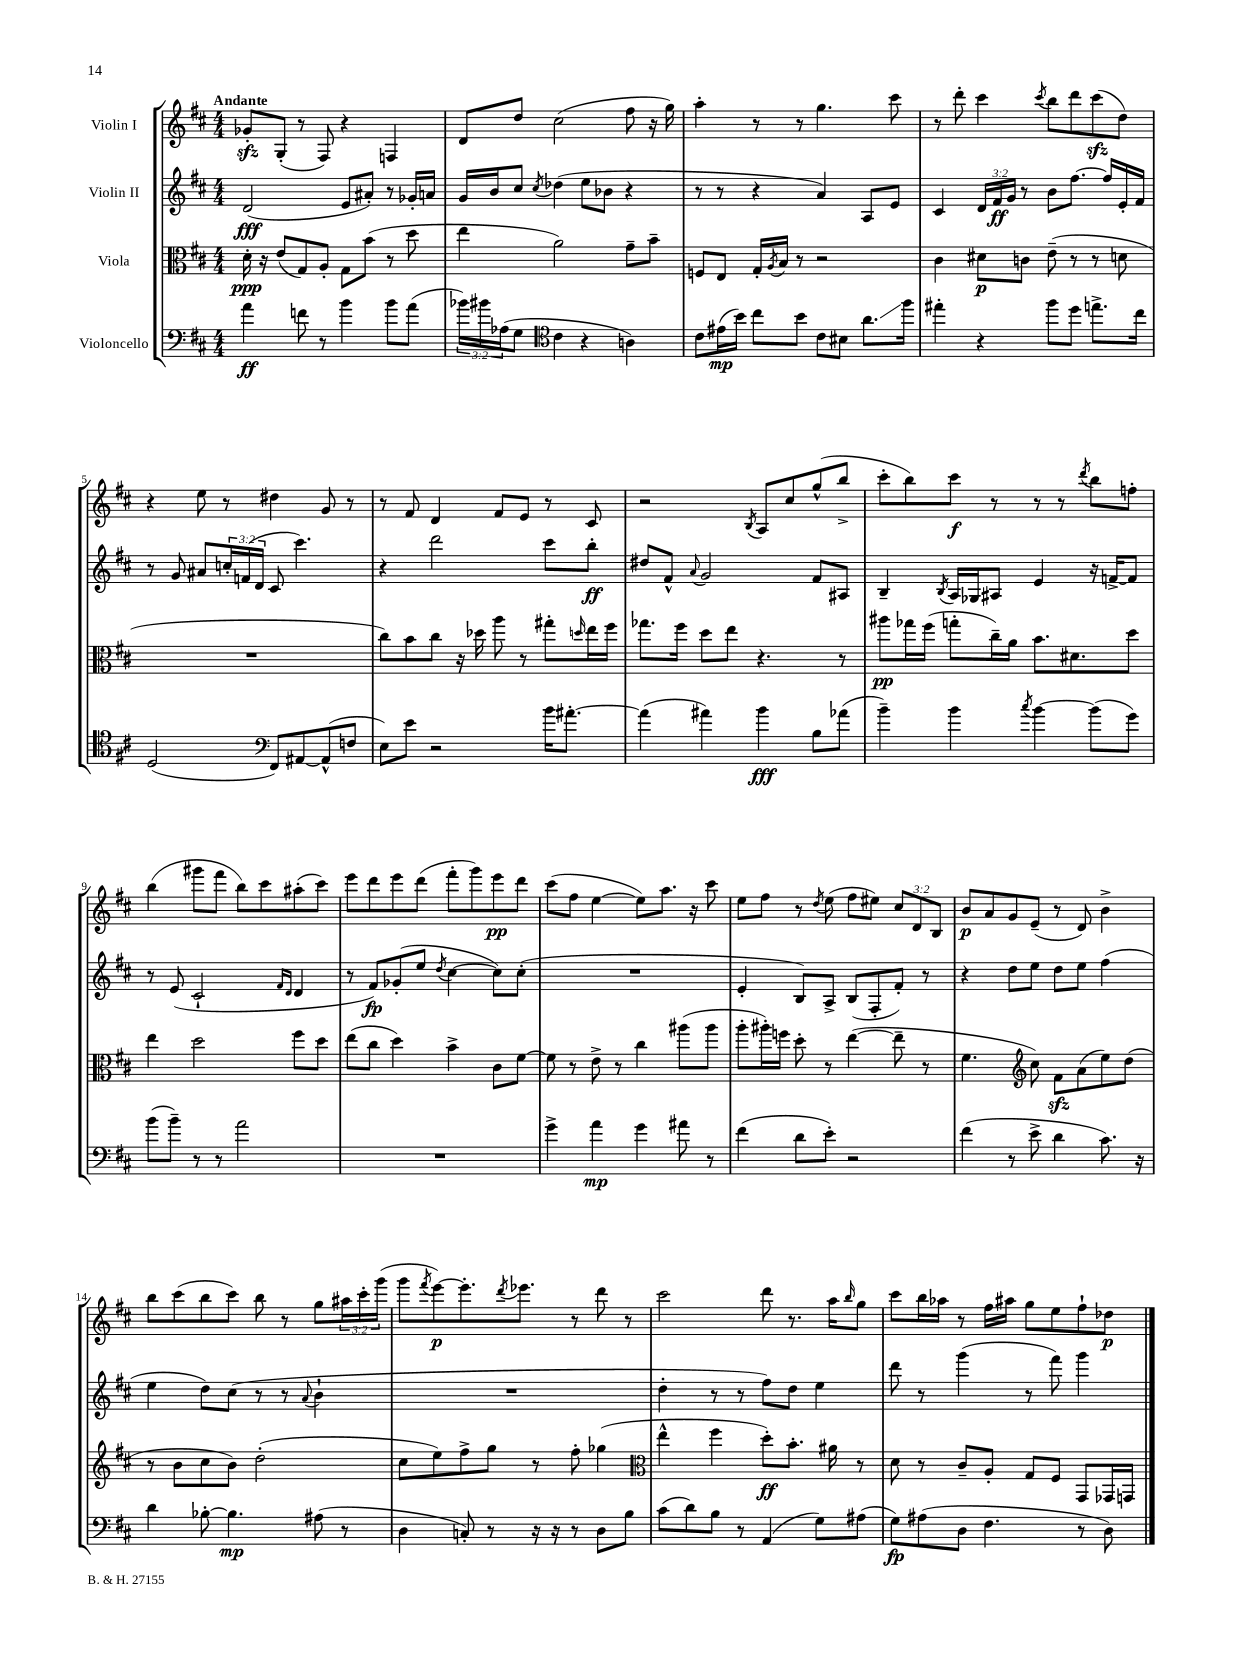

**kern	**kern	**kern	**kern
*staff4	*staff3	*staff2	*staff1
*clefF4	*clefC3	*clefG2	*clefG2
*k[f#c#]	*k[f#c#]	*k[f#c#]	*k[f#c#]
*M4/4	*M4/4	*M4/4	*M4/4
4a	16d'	(2d	8g-'
.	16r	.	.
.	(8e	.	(8G'
8f	8G)	.	8r
8r	8A'	.	8F#)
4b	8G	8e	4r
.	(8b	8a#')	.
8b	8r	8r	4F
(8a	8dd	16g-'	.
.	.	16a	.
=	=	=	=
24b-)	4ee	16g	8d
24b#	.	.	.
.	.	16b	.
(24A-	.	.	.
8G	.	8cc#	8dd
*clefC4	*	*	*
.	.	8qcc#	.
4c#	2a)	(4dd-	(2cc#
4r	.	8ee	.
.	.	8b-	.
4A)	8g~	4r	8ff#
.	8b~	.	16r
.	.	.	16gg)
=	=	=	=
8c#	8F	8r	4aa'
(16e#	8E	8r	.
16b)	.	.	.
8cc#	16G'	4r	8r
.	8qA	.	.
.	16B	.	.
8b	8r	.	8r
8c#	2r	4a)	4.gg
8B#	.	.	.
8.a	.	8A	.
.	.	8e	8ccc#
16ff#	.	.	.
=	=	=	=
4ee#'	4c#	4c#	8r
.	.	.	8ddd'
4r	8d#	24d	4ccc#
.	.	24f#	.
.	.	24g	.
.	8c	8r	.
.	.	.	8qccc#
8ff#	(8e~	8b	8bb
8dd	8r	[8.ff#	8ddd
8.ee^	8r	.	(8ccc#
.	.	16ff#]	.
.	8d	16e'	8dd)
16cc#	.	16f#	.
=	=	=	=
(2D	1r	8r	4r
.	.	8g	.
.	.	8a#	8ee
.	.	24cc'	8r
.	.	(24f	.
.	.	24d	.
*clefF4	*	*	*
8FF#)	.	8c#	4dd#
[8AA#	.	4.ccc#)	.
(8AA#^^]	.	.	8g
8F	.	.	8r
=	=	=	=
8E)	8cc#)	4r	8r
8e	8b	.	8f#
2r	8cc#	2ddd	4d
.	16r	.	.
.	16dd-	.	.
.	8aa	.	8f#
.	8r	.	8e
16b	8gg#'	8ccc#	8r
[8.a#'	.	.	.
.	16qqdd	.	.
.	16ee	8bb'	8c#
.	16ff#	.	.
=	=	=	=
(4a#]	8.gg-	8dd#	2r
.	.	8f#^^	.
.	16ff#	.	.
.	.	8qqa	.
4a#)	8dd	2g	.
.	8ee	.	.
.	.	.	8qB
4b	4.r	.	8A
.	.	.	8cc#
8B	.	8f#	(8gg^^
(8a-	8r	8A#	8bb^
=	=	=	=
4b~)	8aa#	4B~	8ccc#'
.	16gg-	.	8bb)
.	(16ff#	.	.
.	.	8qB	.
4b	8gg'	16A	8ccc#
.	.	16G-	.
.	16cc#~)	8A#	8r
.	16a	.	.
8qcc#	.	.	.
[4b	8.b	4e	8r
.	.	.	8r
.	8.d#	.	.
.	.	.	8qddd
(8b]	.	16r	8bb
.	.	[16f^	.
8g)	8dd	8f]	8ff'
=	=	=	=
(8b	4ee	8r	(4bb
8b~)	.	(8e	.
8r	2dd	2c#`	8ggg#
8r	.	.	8fff#
2a	.	.	8bb)
.	.	.	8ccc#
.	.	16qqf#	.
.	.	16qqd	.
.	8ff#	4d	(8aa#'
.	8dd	.	8ccc#)
=	=	=	=
1r	(8ee	8r	8eee
.	8cc#	8f#)	8ddd
.	4dd)	(8g-'	8eee
.	.	8ee	(8ddd
.	.	8qdd	.
.	4b^	[4cc#	8fff#'
.	.	.	8ggg)
.	8c#	8cc#])	8eee
.	[8f#	(8cc#'	8ddd
=	=	=	=
4g^	8f#]	1r	(8ccc#
.	8r	.	8ff#
4a	8e^	.	[4ee
.	8r	.	.
4g	4cc#	.	8ee])
.	.	.	8.aa
8a#	(8aa#	.	.
.	.	.	16r
8r	8aa#	.	8ccc#
=	=	=	=
(4f#	8aa'	4e'	8ee
.	16aa#')	.	8ff#
.	16ff	.	.
8d	8dd'	8B)	8r
.	.	.	8qdd
8e')	8r	8A^	(8ee
2r	([4ee	(8B	8ff#
.	.	8F#'	8ee#)
.	8ee~]	8f#')	12cc#
.	.	.	12d
.	8r	8r	.
.	.	.	12B
=	=	=	=
(4f#	4.f#	4r	8b
.	.	.	8a
8r	.	8dd	8g
*	*clefG2	*	*
8e^	8cc#)	8ee	(8e~
4d	8f#	8dd	8r
.	(8a	8ee	8d)
8.c#)	8ee)	(4ff#	4b^
.	(8dd	.	.
16r	.	.	.
=	=	=	=
4d	8r	4ee	8bb
.	8b	.	(8ccc#
[8B-'	8cc#	8dd)	8bb
4.B-]	8b)	(8cc#	8ccc#)
.	(2dd'	8r	8bb
.	.	8r	8r
.	.	8qqa	.
(8A#	.	4b`	8gg
8r	.	.	24aa#
.	.	.	24ccc#'
.	.	.	(24ggg
=	=	=	=
4D	8cc#	1r	8ggg
.	.	.	8qfff#
.	8ee)	.	[8eee)
8C')	8ff#^	.	8.eee']
8r	8gg	.	.
.	.	.	8qddd
.	.	.	8.eee-
16r	8r	.	.
16r	.	.	.
8r	8ff#'	.	8r
8D	(4gg-	.	8ddd
8B	.	.	8r
=	=	=	=
*	*clefC3	*	*
(8c#	4ee^^	4dd'	2ccc#
8d)	.	.	.
8B	4ff#	8r	.
8r	.	8r	.
(4AA	8dd')	8ff#)	8ddd
.	8.b'	8dd	8.r
8G)	.	4ee	.
.	16a#	.	16aa
.	.	.	16qqbb
(8A#	8r	.	8gg
=	=	=	=
8G)	8d	8ddd	8ccc#
(8A#	8r	8r	16bb
.	.	.	16aa-
8D	8c#~	(4ggg	8r
4.F#	8A'	.	16ff#
.	.	.	16aa#
.	8G	8r	8gg
.	8F#	8fff#)	8ee
8r	8GG	4ggg	8ff#`
8D)	16GG-	.	8dd-
.	16GG	.	.
==	==	==	==
*-	*-	*-	*-
